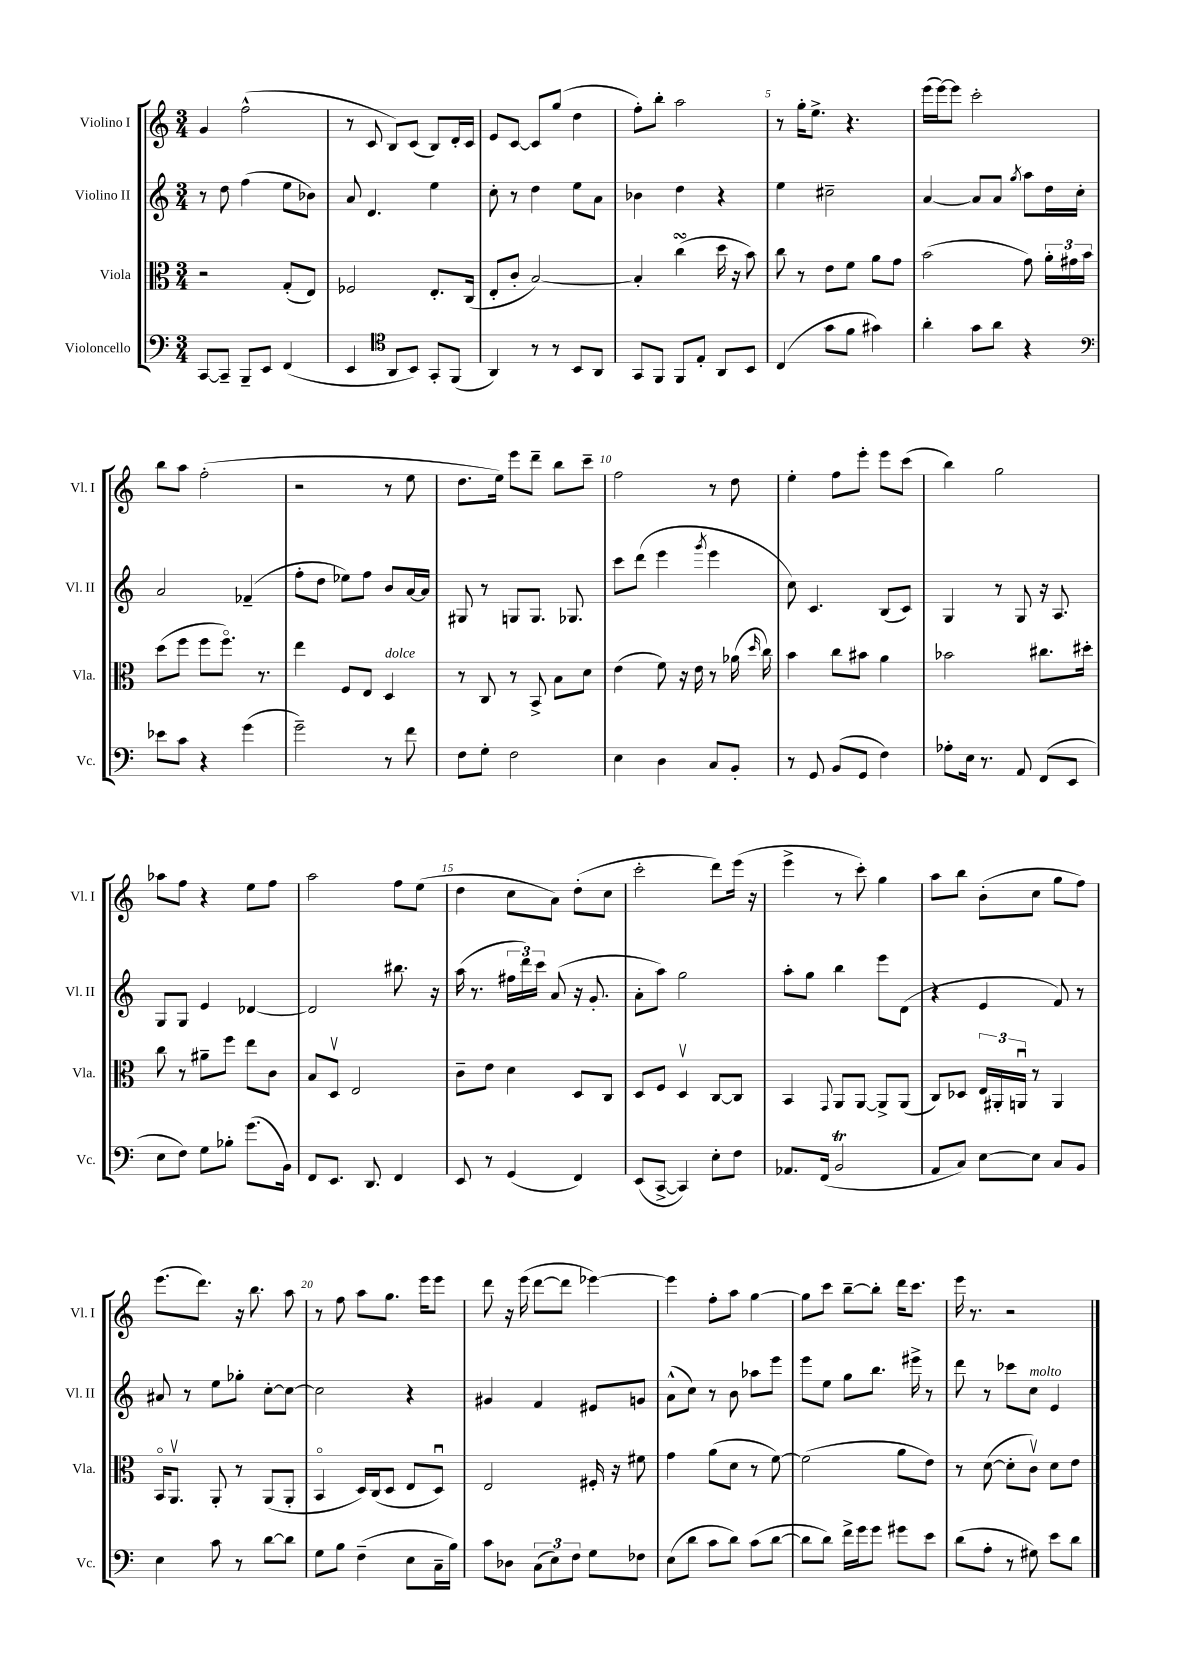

**kern	**kern	**kern	**kern
*part4	*part3	*part2	*part1
*staff4	*staff3	*staff2	*staff1
*I"Violoncello	*I"Viola	*I"Violino II	*I"Violino I
*I'Vc.	*I'Vla.	*I'Vl. II	*I'Vl. I
*clefF4	*clefC3	*clefG2	*clefG2
*k[]	*k[]	*k[]	*k[]
*M3/4	*M3/4	*M3/4	*M3/4
=1	=1	=1	=1
[8CC/L	2r	8r	4g/
8CC~/J]	.	8dd\	.
8BBB~/L	.	(4ff\	(2ff^^\
8EE/J	.	.	.
(4FF/	(8G'/L	8ee\L	.
.	8E/J)	8b-X\J)	.
=2	=2	=2	=2
4EE/	2F-X/	8a/	8r
.	.	4.d/	8c/
*clefC4	*	*	*
8AA/L	.	.	8B/L)
8BB/J)	.	.	(8c/J
8GG'/L	8.E'/L	4ee\	8B/L)
(8FF/J	.	.	16d'/L
.	(16C/Jk	.	16c/JJ
=3	=3	=3	=3
4AA/)	8E'/L	8cc'\	8e/L
.	8c'/J	8r	[8c/J
8r	[2B/)	4dd\	8c/L]
8r	.	.	(8gg/J
8BB/L	.	8ee\L	4dd\
8AA/J	.	8a\J	.
=4	=4	=4	=4
8GG/L	4B'/]	4b-X\	8ff'\L)
8FF/J	.	.	8bb'\J
8FF/L	(4ccsSSs\	4dd\	2aa\
8E'/J	.	.	.
8AA/L	16dd\	4r	.
.	16r	.	.
8BB/J	8b\)	.	.
=5	=5	=5	=5
(4C/	8cc\	4ee\	8r
.	8r	.	16gg'\KL
.	.	.	8.ee^\J
8g\L	8e\L	2cc#X~\	.
8f\J	8f\J	.	4.r
4g#X\)	8a\L	.	.
.	8g\J	.	.
=6	=6	=6	=6
4a'\	(2b\	[4a/	(16eee\LL
.	.	.	[16eee\J)
.	.	.	8eee\J]
8g\L	.	8a/L]	2ccc'\
8a\J	.	8a/J	.
.	.	8qgg/	.
4r	8g\)	8aa\L	.
.	24a'\LL	16dd\L	.
.	24g#X\	.	.
.	.	16cc'\JJ	.
.	24b\JJ	.	.
!!LO:LB:g=z
=7	=7	=7	=7
*clefF4	*	*	*
8e-X\L	(8dd\L	2a/	8bb\L
8c\J	8ff\J	.	8aa\J
4r	8ff\L	.	(2ff'\
.	8.ff\J)	.	.
(4g\	.	(4f-X~/	.
.	8.r	.	.
=8	=8	=8	=8
2g~\)	4ee\	8ff'\L	2r
.	.	8dd\J	.
.	8F/L	8ee-X\L)	.
.	8E/J	8ff\J	.
!	!LO:TX:a:i:t=dolce	!	!
8r	4D/	8b/L	8r
8f\	.	[16a/L	8ee\
.	.	16a/JJ]	.
=9	=9	=9	=9
8F\L	8r	8G#X/	8.dd\L
8G'\J	8C/	8r	.
.	.	.	16ee\Jk)
2F\	8r	8Gn/L	8eee\L
.	8BB^/	8.G/J	8ddd~\J
.	8B\L	.	8bb\L
.	.	8.G-X/	.
.	8d\J	.	8ccc~\J
=10	=10	=10	=10
4E\	(4e\	8ccc\L	2ff\
.	.	(8ddd\J	.
4D\	8f\)	4eee\	.
.	16r	.	.
.	16e\	.	.
.	.	8qggg/	.
8C/L	8r	4eee\	8r
8BB'/J	(16a-X\	.	8dd\
.	16qqdd/	.	.
.	16cc\)	.	.
=11	=11	=11	=11
8r	4b\	8cc\)	4ee'\
8GG/	.	4.c/	.
(8BB/L	8cc\L	.	8ff\L
8GG/J	8b#X\J	.	8eee'\J
4F\)	4a\	(8B/L	8eee\L
.	.	8c/J)	(8ccc\J
=12	=12	=12	=12
8A-X'\L	2b-X\	4G/	4bb\)
16E\Jk	.	.	.
8.r	.	.	.
.	.	8r	2gg\
8AA/	.	8G/	.
(8FF/L	8.cc#X\L	16r	.
.	.	8.A/	.
8EE/J	.	.	.
.	16dd#X'\Jk	.	.
!!LO:LB:g=z
=13	=13	=13	=13
8E\L	8cc\	8G/L	8aa-X\L
8F\J)	8r	8G/J	8ff\J
8G\L	8a#X~\L	4e/	4r
8B-X'\J	8ff\J	.	.
(8.g\L	8ee\L	[4d-X/	8ee\L
.	8c\J	.	8ff\J
16BB\Jk)	.	.	.
=14	=14	=14	=14
8FF/L	8B/L	2d-/]	2aa\
8.EE/J	8Dv/J	.	.
.	2E/	.	.
8.DD/	.	.	.
4FF/	.	8.bb#X\	8ff\L
.	.	.	(8ee\J
.	.	16r	.
=15	=15	=15	=15
8EE/	8c~\L	(16aa\	4dd\
.	.	8.r	.
8r	8e\J	.	.
(4GG/	4d\	24ff#X\LL	8cc\L
.	.	24ddd\)	.
.	.	24ccc\JJ	.
.	.	(8a/	8a\J)
4FF/)	8D/L	16r	(8dd'\L
.	.	8.g'/	.
.	8C/J	.	8cc\J
=16	=16	=16	=16
(8EE/L	8D/L	8a'\L	2ccc'\
[8CC^/J	8F/J	8aa\J)	.
4CC/])	4Dv/	2gg\	.
8E'\L	[8C/L	.	8ddd\L)
8F\J	8C/J]	.	(16eee\Jk
.	.	.	16r
=17	=17	=17	=17
8.AA-X/L	4BB/	8aa'\L	4eee^\
.	.	8gg\J	.
(16FF/Jk	.	.	.
.	8qqGG/	.	.
2BBt/	8AA/L	4bb\	8r
.	[8AA/J	.	8ccc'\)
.	8AA^/L]	8eee\L	4gg\
.	(8AA/J	(8d\J	.
=18	=18	=18	=18
8AA/L	8C/L)	4r	8aa\L
8C/J)	8D-X/J	.	8bb\J
[8E\L	24E/LL	4e/	(8b'\L
.	24AA#X'/	.	.
.	24AAnu/JJ	.	.
8E\J]	8r	.	8cc\J
8C/L	4AA/	8f/)	8gg\L
8BB/J	.	8r	8ff\J)
!!LO:LB:g=z
=19	=19	=19	=19
4E\	16BB/KL	8a#X/	(8.eee\L
.	8.AAv/J	.	.
.	.	8r	.
.	.	.	8.ddd\J)
8c\	8AA'/	8ee\L	.
8r	8r	8gg-X'\J	16r
.	.	.	8.bb\
[8d\L	(8AA/L	[8cc'\L	.
8d\J]	8AA'/J	8cc\J_	8aa\
=20	=20	=20	=20
8G\L	4BB/	2cc\]	8r
8B\J	.	.	8ff\
(4F~\	16D/LL)	.	8aa\L
.	(16C/J	.	.
.	8D/J	.	8.gg\J
8E\L	8E/L	4r	.
.	.	.	16eee\KL
16C~\L	8Du/J)	.	8eee\J
16B\JJ)	.	.	.
=21	=21	=21	=21
8c\L	2E/	4g#X/	8ddd\
8D-X\J	.	.	16r
.	.	.	(16eee\
(12C\L	.	4f/	[8ddd\L
12E\)	.	.	.
.	.	.	8ddd\J]
12F\J	.	.	.
8G\L	16F#X'/	8e#X/L	[4eee-X\)
.	16r	.	.
8F-X\J	8f#X\	8gn/J	.
=22	=22	=22	=22
(8E\L	4g\	(8a^^\L	4eee-\]
8d\J	.	8cc\J)	.
8c\L	(8a\L	8r	8ff'\L
8d\J)	8d\J	8b\	8aa\J
(8c\L	8r	8aa-X\L	[4gg\
[8d\J	[8f\)	8eee\J	.
=23	=23	=23	=23
8d\L]	(2f\]	8eee\L	8gg\L]
8d\J)	.	8ee\J	8ccc\J
16f^\LL	.	8gg\L	[8bb~\L
16g\J	.	.	.
8g\J	.	8.bb\J	8bb'\J]
8g#X\L	8a\L	.	16ddd\KL
.	.	16eee#X^\	8.ccc\J
8e\J	8e\J)	8r	.
=24	=24	=24	=24
(8d\L	8r	8ddd\	16eee\
.	.	.	8.r
8A'\J	([8d\	8r	.
8r	8d'\L]	8ccc-X\L	2r
!	!	!LO:TX:a:i:t=molto	!
8G#X\)	8cv\J)	8cc\J	.
8e\L	8d\L	4e/	.
8d\J	8e\J	.	.
==	==	==	==
*-	*-	*-	*-
